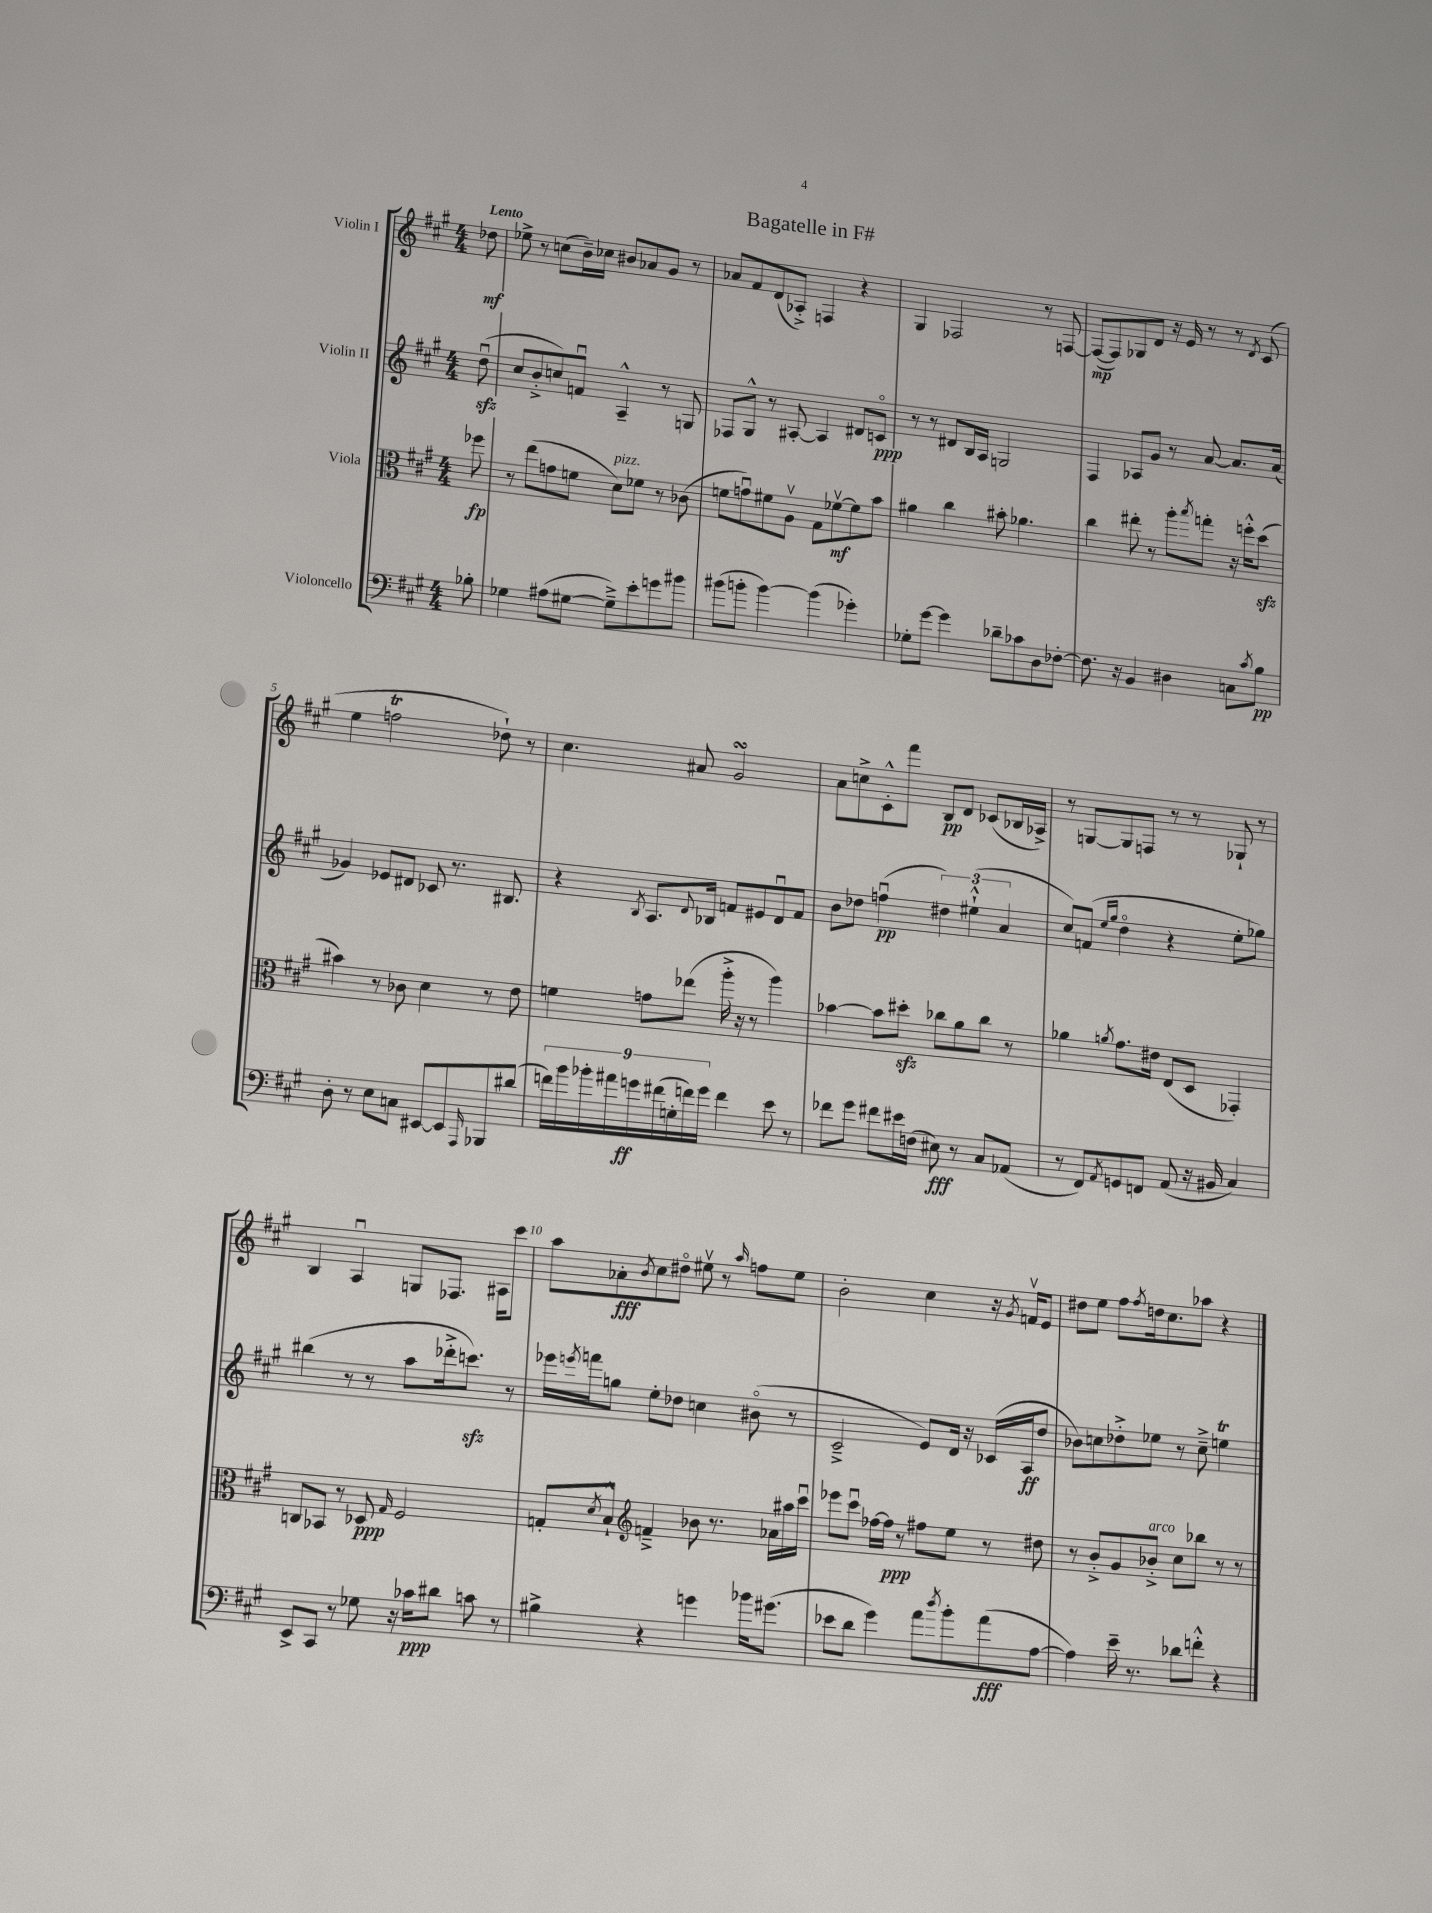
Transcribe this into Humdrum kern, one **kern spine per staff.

**kern	**kern	**kern	**kern
*staff4	*staff3	*staff2	*staff1
*clefF4	*clefC3	*clefG2	*clefG2
*k[f#c#g#]	*k[f#c#g#]	*k[f#c#g#]	*k[f#c#g#]
*M4/4	*M4/4	*M4/4	*M4/4
8B-'\	8ff-\	(8ddu\	8dd-\
=	=	=	=
4G-\	8r	8cc#/L	8ee-^\
.	(8ee\L	8b'^/	8r
(8A#\L	8g\	8cc/)	(8cc\L
[8G#\J	8f\J	8fu/J	16b~\L)
.	.	.	16cc-\JJ
8G#~^\]L)	8d\L)	4A~^^/	8b#/L
8e'\	8f-\J	.	8a-/
8g\	8r	8r	8g#/J
8b#\J	(8c-\	8G/	8r
=	=	=	=
(8b#\L	8f\L	8F-/L	8a-/L
8b'\J	8gu\)	8G#^^/J	8f#/
[4b\)	8f#\	8r	(8d/
.	8Av\J	[8A#'/	8A-'^/J)
(4b\]	8G#\L	4A#/]	4F/
.	[8f-v\	.	.
4g-'\)	8f-\]	8d#/L	4r
.	8b\J	8co/J	.
=	=	=	=
8G-'\L	4a#\	8r	4G#/
[8g#\J	.	8r	.
4g#\]	4cc#\	8d#/L	2F-/
.	.	16B/L	.
.	.	16A/JJ	.
8d-~\L	8b#'\	2G/	.
8c-\	4.a-\	.	.
8D\	.	.	8r
[8F-'\J	.	.	[8F/
=	=	=	=
8.F-\]	4cc#\	4F#/	(8F/_L
.	.	.	8F/])
16r	.	.	.
4BB/	8ee#'\	8A-/L	8G-/
.	8r	8g#/J	8d/J
4D#\	8aa'\L	8r	16r
.	.	.	16e/
.	8qbb/	.	.
.	8gg'\J	[8a/	8r
8C\L	16r	8.a/]L	8r
.	16ff'^^\LK	.	.
8qc#/	.	.	8qd/
8B\J	(8dd\J	.	(8c#/
.	.	(16a/Jk	.
=	=	=	=
8D'\	4b#\)	4g-/)	4ee\
8r	.	.	.
8E\L	8r	8e-/L	2ff\
8C\J	8c-\	8d#/J	.
[8EE#/L	4d\	8c-/	.
8EE#/]	.	8.r	.
16qqAAA/	.	.	.
8BBB-/	8r	.	8dd-`\)
.	.	8.B#/	.
(8d#/J	8e\	.	8r
=	=	=	=
18f\LL)	4f\	4r	4.cc#\
18b\	.	.	.
18b-'\	.	.	.
18a#\	.	.	.
18g\	.	.	.
.	.	8qB/	.
.	8g\L	8.A/L	.
(18f#\	.	.	.
18G'\	.	.	.
.	(8ee-\J	.	8a#/
18f\)	.	.	.
.	.	8qqd/	.
.	.	16B-/Jk	.
18g\JJ	.	.	.
4f\	16aa'^\	8f/L	2g#/
.	16r	.	.
.	8r	8e#/	.
8e\	4aa\)	8du/	.
8r	.	8f/J	.
=	=	=	=
8f-\L	[4b-\	8b\L	8a\L
8g#\J	.	8dd-\J	8cc^\
8f#\L	8b-\]L	(4ffu\	8c#'^^\
16e#\L	8dd#'\J	.	8fff#\J
(16F\JJ	.	.	.
8E#\)	8cc-\L	6dd#\)	8B/L
8r	8a\	.	8d/J
.	.	(6ee#`^^\	.
8C#/L	8cc-\J	.	(8c-/L
.	.	6a/	.
(8AA-/J	8r	.	16B-/L
.	.	.	16A-^/JJ)
=	=	=	=
8r	4a-\	8cc#/L)	8r
8FF#/L)	.	(8f/J	[8G/L
.	.	16qqee/LL	.
8qAA/	8qa/	16qqgg#/JJ	.
8GG/	8.g#\L	4ddo\	8G/]
8FF/J	.	.	8F/J
.	16e#\Jk	.	.
(8AA/	(8E/L	4r	8r
16r	8D/J	.	8r
16BB#/	.	.	.
4C#/)	4GG-'/)	8ee'\L	8G-`/
.	.	8gg-\J)	8r
=	=	=	=
8EE^/L	8C/L	(4bb#\	4B/
8CC#/J	8BB-/J	.	.
8r	8r	8r	4Au/
8G-\	8D-/	8r	.
.	16qqG#/	.	.
16r	2F#/	8aa\L	8G/L
16c-\LK	.	.	.
8d#\J	.	16ddd-'^\k	8.F-/J
.	.	8.ccc\J)	.
8c\	.	.	.
.	.	.	16A#\LK
8r	.	8r	8ccc#\J
=	=	=	=
4B#^\	8G'/L	16eee-\LL	8aa\L
.	.	8qeee/	.
.	.	16fff\J	.
.	8qd/	.	.
.	8B`^^/J	8gg\J	8a-'\
*	*clefG2	*	*
.	.	.	8qb/
4r	4f~^/	8ee'\L	8cc#\
.	.	8dd-\J	8dd#o\J
4g\	8b-\	4cc\	8ee#v\
.	8.r	.	8r
.	.	.	16qqaa/
16b-\LK	.	(8b#o\	8ff\L
(8.g#\J	16a-\LL	.	.
.	16aa#\	8r	8ee#\J
.	16ccc#u\JJ	.	.
=	=	=	=
8e-\L	8eee-\L	2c#~^/	2b'\
8d\J	8ccc#u\J	.	.
4g#\)	[16ff-\LL	.	.
.	16ff-\]JJ	.	.
.	8r	.	.
8a\L	8ff#\L	8e/L)	4cc#\
8qdd/	.	.	.
8b'\	8ee\J	16d/Jk	.
.	.	16r	.
(8a\	8r	(16c-/LL	16r
.	.	.	8qg#/
.	.	16A/J	16fv/LK
[8A\J	8dd#\	8dd/J	8e/J
=	=	=	=
4A\])	8r	8b-\L)	8dd#\L
.	8b'^/L	8cc\	8ee\J
16e~\	8g#/	8dd-'^\	8ff#\L
8.r	.	.	.
.	.	.	8qff#/
.	8b-'^/J	8ee-\J	16dd\k
.	.	.	8.cc#\
8d-\L	8cc#\L	8r	.
8f'^^\J	8bb-\J	8cc~^\	8aa-\J
4r	8r	4ee\	4r
.	8r	.	.
==	==	==	==
*-	*-	*-	*-
